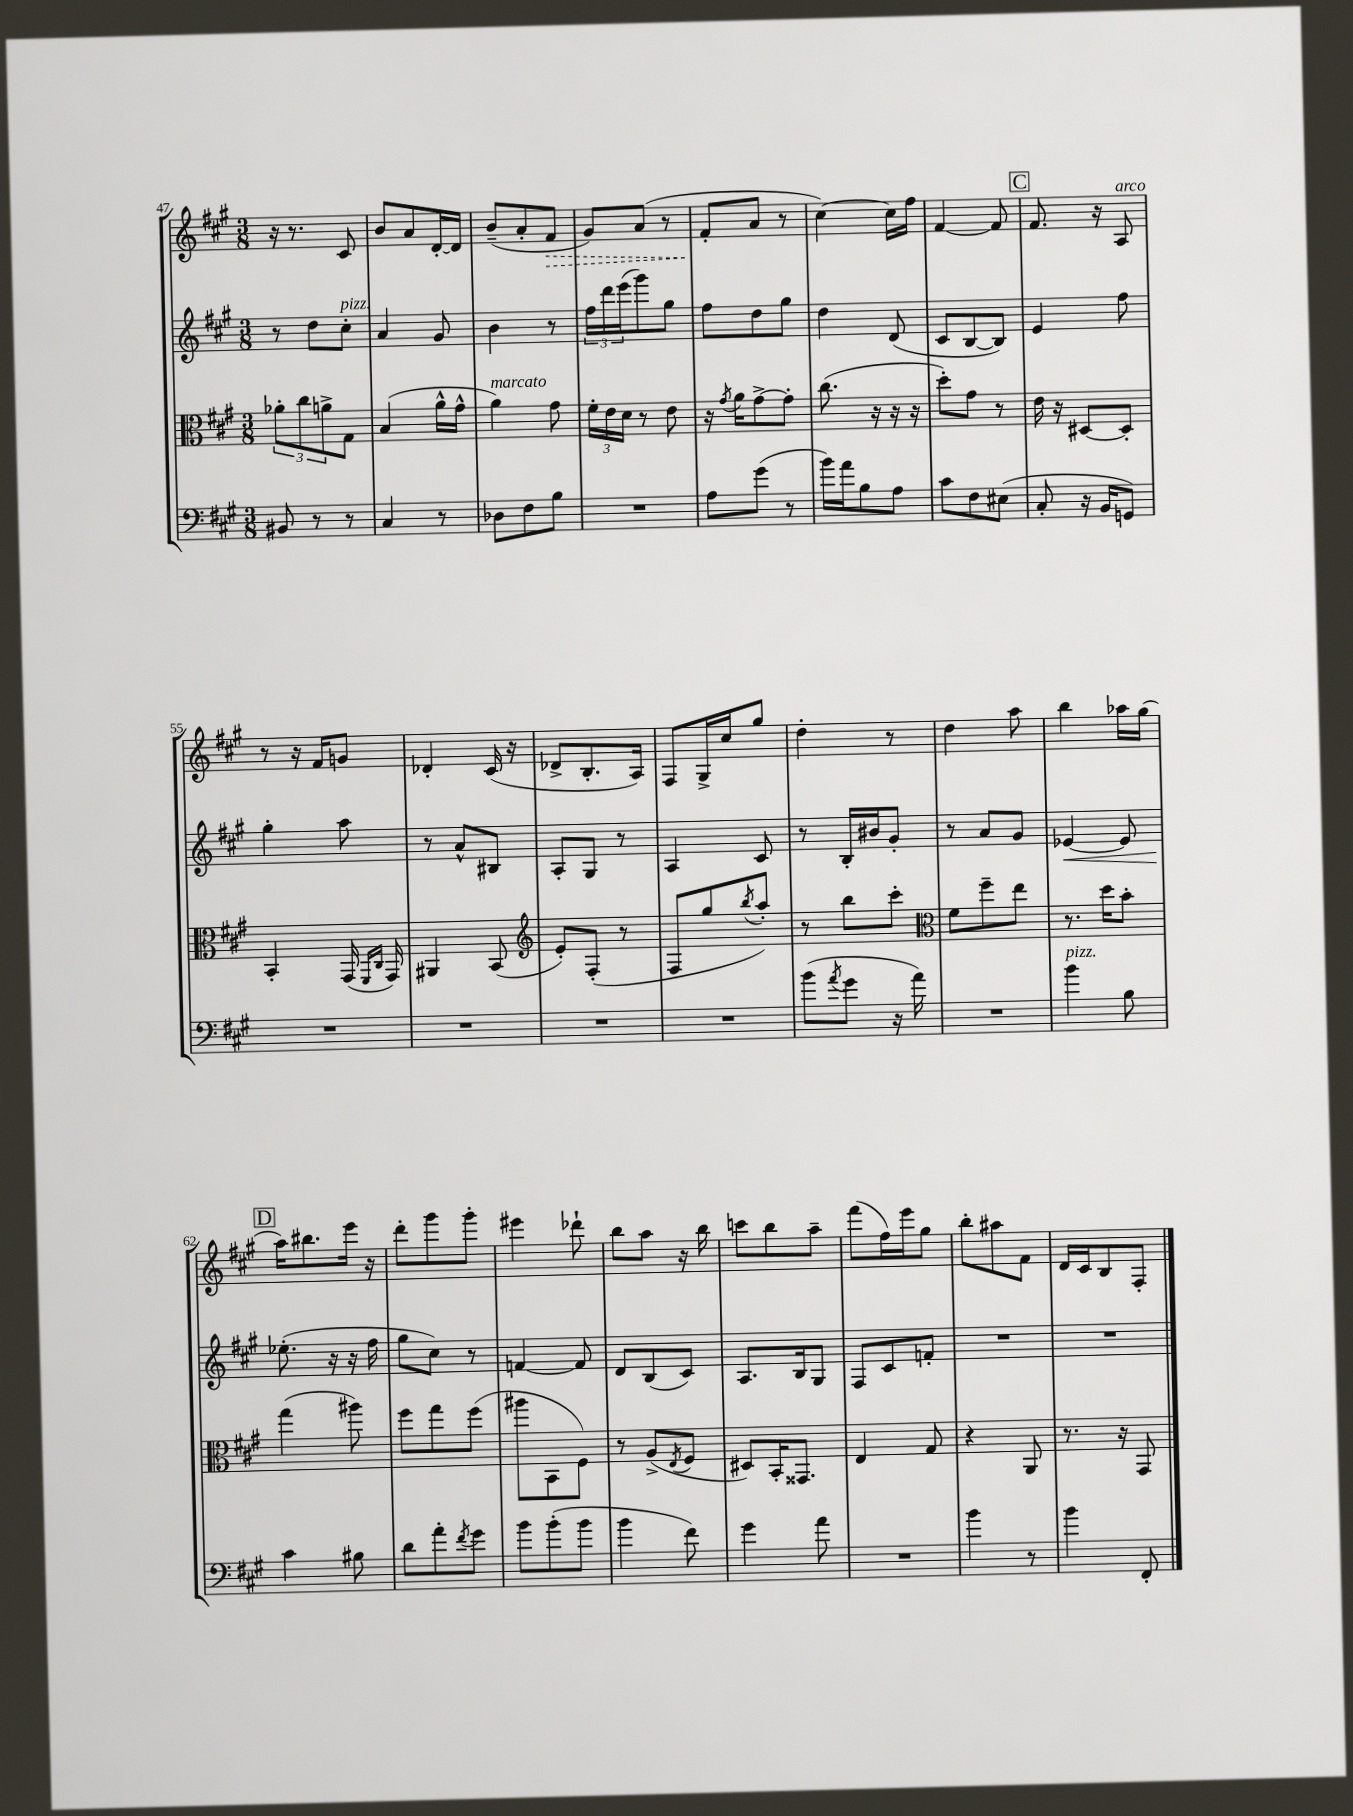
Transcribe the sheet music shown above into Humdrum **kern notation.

**kern	**kern	**kern	**dynam	**kern	**dynam
*part4	*part3	*part2	*part2	*part1	*part1
*staff4	*staff3	*staff2	*staff2	*staff1	*staff1
*clefF4	*clefC3	*clefG2	*	*clefG2	*
*k[f#c#g#]	*k[f#c#g#]	*k[f#c#g#]	*	*k[f#c#g#]	*
*M3/8	*M3/8	*M3/8	*	*M3/8	*
=47	=47	=47	=47	=47	=47
8BB#X/	12a-X'\L	8r	.	16r	.
.	.	.	.	8.r	.
.	12cc#\	.	.	.	.
8r	.	8dd\L	.	.	.
.	12an^\	.	.	.	.
!	!	!LO:TX:a:i:t=pizz.	!	!	!
8r	8G#\J	8cc#'\J	.	8c#/	.
=48	=48	=48	=48	=48	=48
4C#/	(4B/	4a/	.	8b/L	.
.	.	.	.	8a/	.
8r	16a^^\LL	8g#/	.	[16d'/L	.
.	16g#^^\JJ	.	.	16d/JJ]	.
=49	=49	=49	=49	=49	=49
!	!LO:TX:a:i:t=marcato	!	!	!	!
8D-X\L	4a\)	4b\	.	(8b~/L	.
8F#\	.	.	.	8a'/	.
!	!	!	!	!	!LO:HP:b
8B\J	8g#\	8r	.	8f#/J	>
=50	=50	=50	=50	=50	=50
4.r	24f#'\LL	24ff#\LL	.	8g#/L)	.
.	24e\	24ddd\	.	.	.
.	24d\JJ	(24eee\J	.	.	.
.	8r	8ggg#\)	.	(8a/J	.
.	8e\	8gg#\J	.	8r	.
=51	=51	=51	=51	=51	=51
8A\L	16r	8ff#\L	.	8f#'/L	.
.	8qg#/	.	.	.	.
.	16a\KL	.	.	.	.
(8g#\J	[8g#^\	8dd\	.	8a/J	]
8r	8g#'\J]	8gg#\J	.	8r	.
=52	=52	=52	=52	=52	=52
16b\LL)	(8.cc#\	4dd\	.	[4cc#\)	.
16a\J	.	.	.	.	.
8B\	.	.	.	.	.
.	16r	.	.	.	.
8A\J	16r	(8d/	.	16cc#\LL]	.
.	16r	.	.	16ff#\JJ	.
=53	=53	=53	=53	=53	=53
8c#\L	8dd'\L)	8c#/L	.	[4f#/	.
8F#\	8g#\J	[8B/	.	.	.
(8E#X\J	8r	8B/J])	.	8f#/]	.
!!LO:REH:place=s1:t=C
=54	=54	=54	=54	=54	=54
8C#'/	16e\	4e/	.	8.f#/	.
.	16r	.	.	.	.
16r	[8D#X/L	.	.	.	.
16BB/KL	.	.	.	16r	.
!	!	!	!	!LO:TX:a:i:t=arco	!
8GGn/J)	8D#'/J]	8ff#\	.	8A/	.
!!LO:LB:g=z
=55	=55	=55	=55	=55	=55
4.r	4BB'/	4gg#'\	.	8r	.
.	.	.	.	16r	.
.	.	.	.	16f#/KL	.
.	(16GG#/	8aa\	.	8gn/J	.
.	16qqFF#/LL	.	.	.	.
.	16qqC#/JJ	.	.	.	.
.	16GG#/)	.	.	.	.
=56	=56	=56	=56	=56	=56
4.r	4AA#X/	8r	.	4d-X'/	.
.	.	8a^^/L	.	.	.
.	(8BB/	8B#X/J	.	(16c#/	.
.	.	.	.	16r	.
=57	=57	=57	=57	=57	=57
*	*clefG2	*	*	*	*
4.r	8e'/L)	8A'/L	.	8d-X^/L	.
.	(8F#'/J	8G#/J	.	8.B'/	.
.	8r	8r	.	.	.
.	.	.	.	16A/Jk)	.
=58	=58	=58	=58	=58	=58
4.r	8F#/L	4A/	.	8F#/L	.
.	8gg#/	.	.	16G#^/L	.
.	.	.	.	16cc#/J	.
.	8qbb/	.	.	.	.
.	8aa'/J)	8c#/	.	8gg#/J	.
=59	=59	=59	=59	=59	=59
(8b\L	8r	8r	.	4dd'\	.
8qa/	.	.	.	.	.
8g#\J	8bb\L	16B'/LL	.	.	.
.	.	16b#X/J	.	.	.
16r	8ccc#'\J	8g#'/J	.	8r	.
16a\)	.	.	.	.	.
=60	=60	=60	=60	=60	=60
*	*clefC3	*	*	*	*
4.r	8f#\L	8r	.	4dd\	.
.	8ff#~\	8a/L	.	.	.
.	8ee\J	8g#/J	.	8aa\	.
=61	=61	=61	=61	=61	=61
!LO:TX:a:i:t=pizz.	!	!	!	!	!
!	!	!	!LO:HP:b	!	!
4b\	8.r	[4e-X/	<	4bb\	.
.	16dd\KL	.	.	.	.
8B\	8b'\J	8e-/]	.	16aa-X\LL	.
.	.	.	.	(16gg#\JJ	.
!!LO:LB:g=z
!!LO:REH:place=s1:t=D
=62	=62	=62	=62	=62	=62
4c#\	(4gg#\	(8.ee-X'\	.	16aa\KL)	.
.	.	.	.	8.bb#X\	.
.	.	16r	[	.	.
8B#X\	8aa#X\)	16r	.	16eee\Jk	.
.	.	16ff#\	.	16r	.
=63	=63	=63	=63	=63	=63
8d\L	8ff#\L	8gg#\L	.	8ddd'\L	.
8a'\	8gg#\	8cc#\J)	.	8ggg#\	.
8qf#/	.	.	.	.	.
8g#\J	(8ff#\J	8r	.	8ggg#'\J	.
=64	=64	=64	=64	=64	=64
8b\L	8aa#X\L	[4fn/	.	4eee#X\	.
(8b'\	8BB\	.	.	.	.
8b\J	8F#\J)	8f/]	.	8ddd-X`\	.
=65	=65	=65	=65	=65	=65
4b\	8r	8d/L	.	8bb\L	.
.	(8A^/L	(8B/	.	8aa\J	.
.	8qE/	.	.	.	.
8f#\)	8F#/J	8c#/J)	.	16r	.
.	.	.	.	16bb\	.
=66	=66	=66	=66	=66	=66
4g#\	8D#X/L)	8.A/L	.	8cccn\L	.
.	16BB'/K	.	.	8bb\	.
.	8.GG##X/J	16B/k	.	.	.
8a\	.	8G#/J	.	8aa~\J	.
=67	=67	=67	=67	=67	=67
4.r	4E/	8F#/L	.	(8fff#\L	.
.	.	8c#/	.	16ff#\L)	.
.	.	.	.	16eee\J	.
.	8G#/	8fn'/J	.	8gg#\J	.
=68	=68	=68	=68	=68	=68
4b\	4r	4.r	.	8bb'\L	.
.	.	.	.	8aa#X\	.
8r	8AA/	.	.	8f#\J	.
=69	=69	=69	=69	=69	=69
4b\	8.r	4.r	.	16d/LL	.
.	.	.	.	16c#/J	.
.	.	.	.	8B/	.
.	16r	.	.	.	.
8FF#'/	8GG#/	.	.	8F#'/J	.
==	==	==	==	==	==
*-	*-	*-	*-	*-	*-
